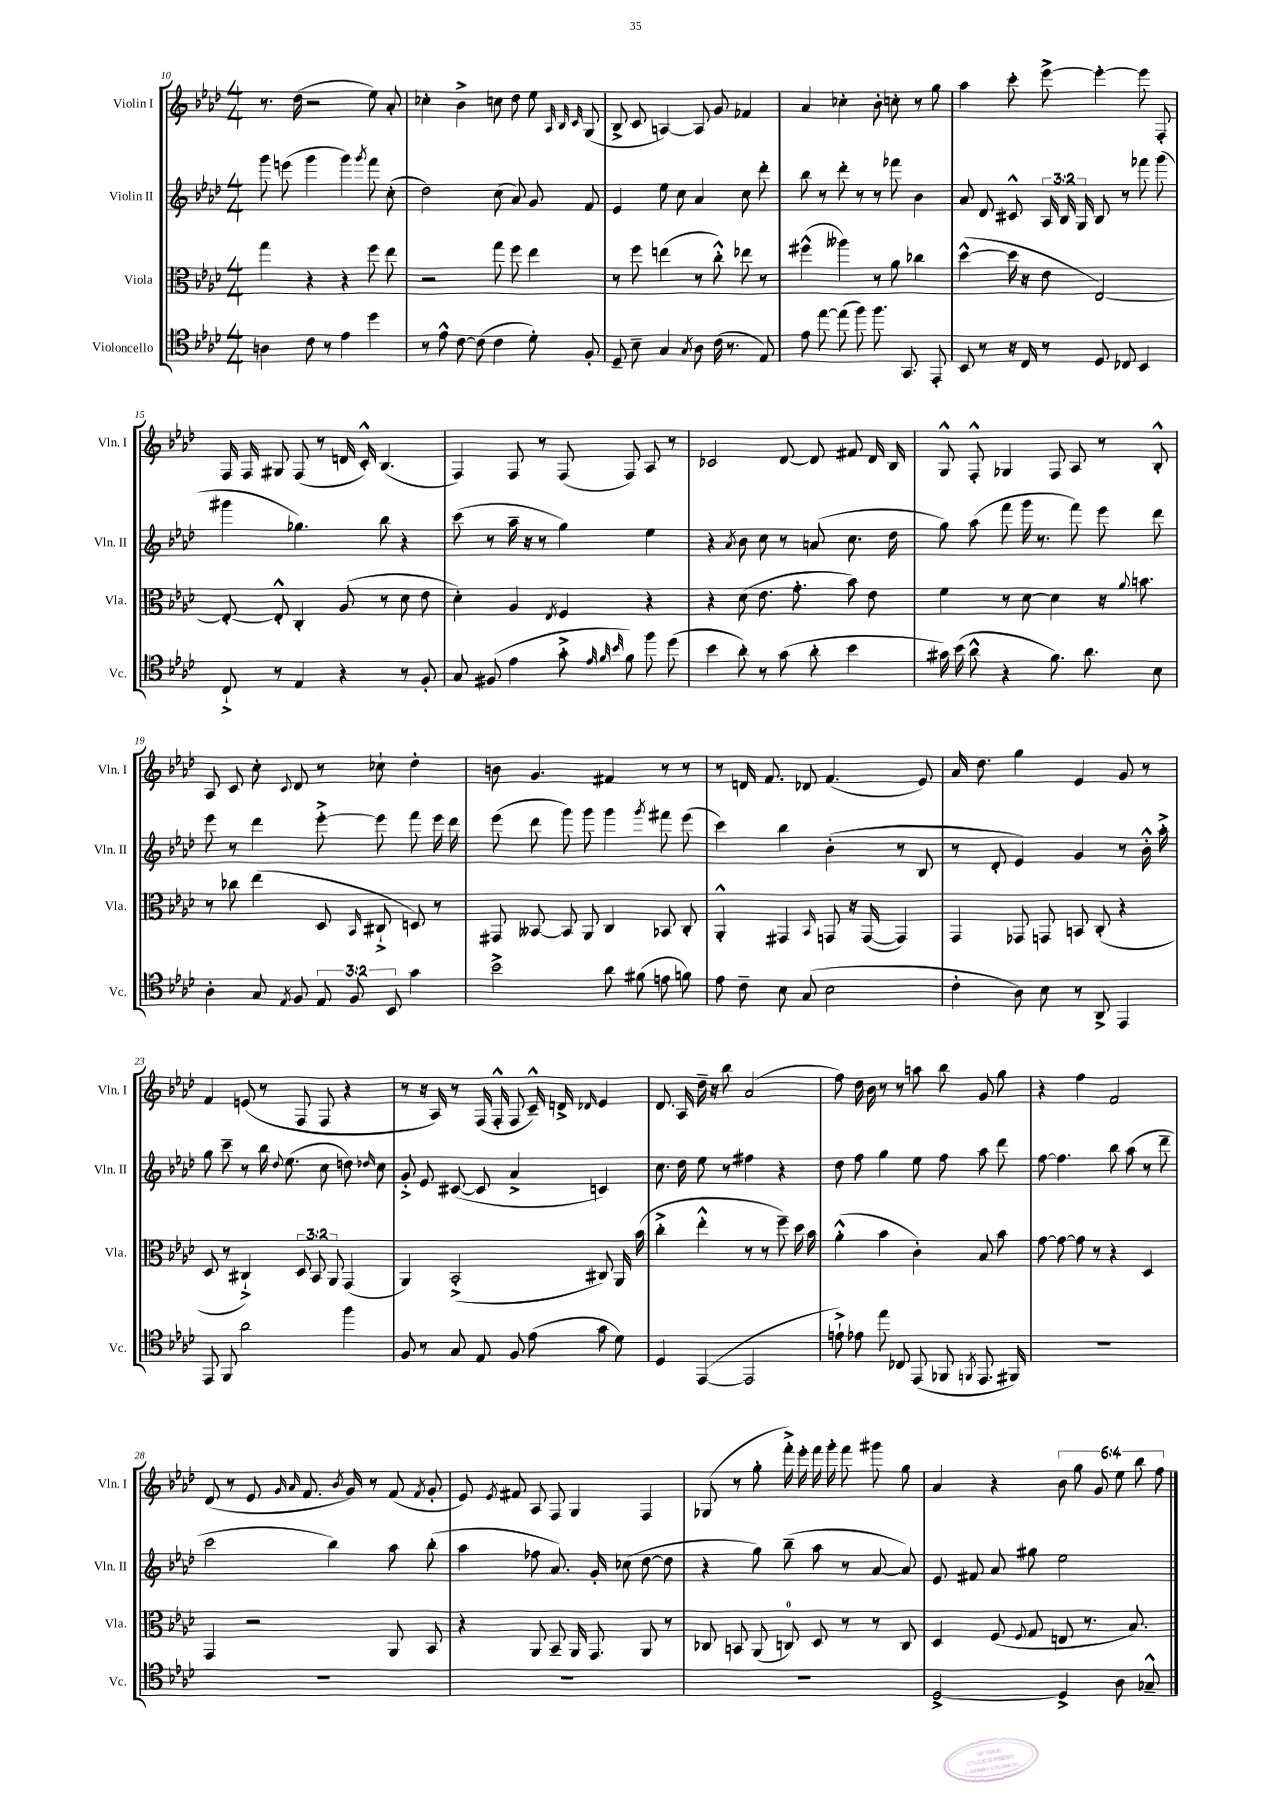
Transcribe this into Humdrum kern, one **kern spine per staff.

**kern	**kern	**kern	**kern
*staff4	*staff3	*staff2	*staff1
*clefC4	*clefC3	*clefG2	*clefG2
*k[b-e-a-d-]	*k[b-e-a-d-]	*k[b-e-a-d-]	*k[b-e-a-d-]
*M4/4	*M4/4	*M4/4	*M4/4
4A\	4gg\	8ggg\	8.r
.	.	(8eee\	.
.	.	.	(16dd-\
8c\	4r	4ggg\	2r
8r	.	.	.
4e-\	4r	4ggg\)	.
.	.	8qggg/	.
4dd-\	8ff\	8fff\	8ee-\)
.	8ee-\	(8cc'\	8a-'/
=	=	=	=
8r	2r	2dd-\)	4cc-'\
8e-^^\	.	.	.
[8c\	.	.	4b-^\
(8c\]	.	.	.
4c\	8gg\	(8cc\	8cc\
.	8ff\	8a-/)	8dd-\
8d-'\)	4ee-\	8g/	8ee-\
.	.	.	32qqA-/
.	.	.	32qqB-/
.	.	.	32qqc/
8F'/	.	8f/	(8G/
=	=	=	=
8D-~/	8r	4e-/	8B-^/
8B-~\	8ff\	.	8c/
4G/	(4ee\	8ee-\	[4A/)
.	.	8cc\	.
8qG/	.	.	.
8A-\	8r	4a-/	8A/]
(16c\	8cc'^^\)	.	8g/
8.r	.	.	.
.	8ee-\	8cc\	4f-/
8E-/)	8r	8ddd-'\	.
=	=	=	=
8e-\	(4ff#^^\	8bb-\	4a-/
[8ee-\	.	8r	.
(8ee-\]	4aa--\)	8ddd-'\	4cc-'\
8ff\)	.	8r	.
8.ff\	8r	8r	8b-'\
.	8a-\	8fff-\	8cc'\
8.GG/	.	.	.
.	4cc-\	4b-\	8r
8EE-'/	.	.	8gg\
=	=	=	=
8BB-/	([4dd-^^\	8a-/	4aa-\
8r	.	8d-/	.
16r	16dd-\]	8c#^^/	8ccc'\
16C/	16r	.	.
8r	8e-\	24A-/	[8eee-^\
.	.	24B-/	.
.	.	24G/	.
8D-/	[2E-/)	8B-/	4eee-'\_
8C-/	.	8r	.
4BB-/	.	8fff-\	8eee-\]
.	.	(8ggg\	8F'/
=	=	=	=
8C`^/	8E-'/_	4ggg#\	16F/
.	.	.	16F/
8r	8E-'^^/]	.	8G#/
4E-/	4C'/	4.gg-\)	(8F/
.	.	.	8r
4r	(8A-/	.	16d/
.	.	.	16c'^^/)
.	8r	8bb-\	(4.B-/
8r	8d-\	4r	.
8F'/	8e-\	.	.
=	=	=	=
8G/	4d-'\)	(8ccc\	4F/)
(8F#/	.	8r	.
4e-\	4A-/	16aa-~\	8F/
.	.	16r	.
.	.	8r	8r
.	8qE-/	.	.
8g'^\	4F/	4gg\)	(8F/
32qqe-/	.	.	.
32qqf/	.	.	.
32qqb-/	.	.	.
8f\)	.	.	8F/)
8ff\	4r	4ee-\	8A-/
(8dd-\	.	.	8r
=	=	=	=
4b-\	4r	4r	2c-/
.	.	8qa-/	.
8a-'\)	(8d-\	8b-\	.
8r	8.e-\	8cc\	.
(8g\	.	8r	[8d-/
.	8.g'\	.	.
8a-'\	.	(8a/	8d-/]
4b-\	8b-\)	8.cc\	8f#/
.	8e-\	.	16d-/
.	.	16dd-\	16B-/
=	=	=	=
16g#\)	4f\	8gg\)	8G^^/
(16b-\	.	.	.
8a-^^\	.	(8aa-\	8F'^^/
4r	8r	8fff\	4G-/
.	[8d-\	16ggg\	.
.	.	8.r	.
8.f\)	4d-\]	.	8F/
.	.	8fff\)	8A-/
8.a-\	.	.	.
.	16r	8eee-\	8r
.	8qqa-/	.	.
.	8.b\	.	.
8B-\	.	8ddd-\	8B-'^^/
=	=	=	=
4A-'\	8r	8eee-\	8A-/
.	8cc-\	8r	8c/
8G/	(4ee-\	4ddd-\	8cc'\
8qE-/	.	.	8qqc/
8F/	.	.	8d-/
12E-/	8D-/	[8eee-'^\	8r
12F/	.	.	.
.	16qqBB-/	.	.
.	8C#`^/	8eee-\]	8cc-`\
12BB-/	.	.	.
4g\	8D/)	8fff\	4dd-'\
.	8r	16eee-\	.
.	.	16ddd-\	.
=	=	=	=
2b-^\	8GG#/	(8eee-\	8b\
.	[8BB--/	8ddd-\	4.g/
.	8BB--/]	8ggg\)	.
.	8AA-/	8ggg\	.
8a-\	4C/	4ggg\	4f#/
(8f#\	.	.	.
.	.	8qggg/	.
8e\	8BB-/	8fff#\	8r
8f\)	8C'/	(8eee-\	8r
=	=	=	=
8e-\	4AA-'^^/	4ccc\)	8r
8c~\	.	.	16d/
.	.	.	8.f/
8B-\	4GG#/	4bb-\	.
(8G/	.	.	8d-/
.	16qqBB-/	.	.
2B-\	8GG/	(4b-'\	(4.f/
.	16r	.	.
.	([16GG/	.	.
.	4GG/])	8r	.
.	.	8B-/	8e-/)
=	=	=	=
4c'\	4GG/	8r	16a-/
.	.	.	8.dd-\
.	.	8d-'/	.
8A-\)	8GG-/	4e-/)	4gg\
8B-\	8GG/	.	.
8r	8BB/	4g/	4e-/
8AA-^/	(8C'/	.	.
4EE-/	4r	8r	8g/
.	.	16b-'^^\	8r
.	.	16aa-'^\	.
=	=	=	=
8EE-/	8D-/	8gg\	4f/
8FF/	8r	8ccc~\	.
2a-\	4C#`^/)	8r	(8e/
.	.	16bb-\	8r
.	.	8qqdd-/	.
.	.	(8.ee-\	.
.	12D-/	.	8F/
.	12BB-/	.	.
.	.	8cc\	8F/
.	12AA-/	.	.
4ff\	(4GG/	8dd\)	4r
.	.	16qqdd-/	.
.	.	8cc\	.
=	=	=	=
8F/	4AA-/)	8g'^/	8r
8r	.	8e-/	16r
.	.	.	16A-/)
8G/	(2BB-'^/	([8c#/	8r
8E-/	.	8c#/]	(16F/
.	.	.	16F'^^/
8F/	.	4a-^/	8F/
(8e-\	.	.	16c~^^/)
.	.	.	16d^/
.	.	.	16qqd-/
8g\	8C#/)	4c/)	4e-/
8d-\)	16AA-/	.	.
.	(16b-\	.	.
=	=	=	=
4D-/	4cc'^\	8.cc\	8.d-/
.	.	16dd-\	16A-/
([4EE-/	4ee-'^^\	8ee-\	16dd-~\
.	.	.	16r
.	.	8r	8bb-\
2EE-/]	8r	4ff#\	(2a-/
.	8r	.	.
.	8ff~\)	4r	.
.	16dd-\	.	.
.	16b-\	.	.
=	=	=	=
8e`^\)	(4a-'^^\	8dd-\	8ff\)
8e-\	.	8ff\	16dd-\
.	.	.	16b-\
8ee-\	4b-\	4gg\	8r
8C-/	.	.	8r
(8EE-/	4c'\)	8ee-\	8aa\
8FF-/	.	8ff\	8bb-\
8qFF/	.	.	.
8.EE-/	8B-/	8aa-\	8g/
.	8b-\	8ddd-\	8gg\
16FF#/)	.	.	.
=	=	=	=
1r	[8g\	[8ff\	4r
.	8g\_	4.ff\]	.
.	8g\]	.	4ff\
.	8r	.	.
.	4r	8bb-\	2f/
.	.	(8aa-\	.
.	4D-/	8r	.
.	.	8ddd-~\	.
=	=	=	=
1r	4GG/	2ccc\	(8d-/
.	.	.	8r
.	2r	.	8e-/
.	.	.	16qqg/
.	.	.	16qqa-/
.	.	.	8.f/
.	.	4bb-\)	.
.	.	.	8qb-/
.	.	.	16g/)
.	.	.	8r
.	8AA-/	8aa-\	(8f/
.	.	.	8qf/
.	8BB-/	(8bb-'\	8g'/
=	=	=	=
1r	4r	4aa-\	8e-/)
.	.	.	8qe-/
.	.	.	8f#/
.	8AA-/	8ff-\	8A-/
.	8BB-~/	8.a-/)	8F/
.	16AA-/	.	4G/
.	8.GG/	16g'/	.
.	.	(8cc-\	.
.	8AA-/	[8dd-\	4F/
.	8r	8dd-\]	.
=	=	=	=
1r	8C-/	4r	(8G-/
.	8BB/	.	8r
.	(8AA-/	8gg\)	8gg'\
.	8C/)	(8bb-~\	16fff'^\)
.	.	.	16eee-'\
.	8D-/	8aa-\	16fff\
.	.	.	16ggg'\
.	8r	8r	8fff\
.	8r	[8a-/	8ggg#\
.	8C/	8a-/])	8gg\
=	=	=	=
[2D-^/	4D-/	8e-/	4a-/
.	.	8f#/	.
.	(8F/	8a-/	4r
.	8qqF/	.	.
.	8G/	8gg#\	.
4D-^/]	8E/	2ee-\	12b-\
.	.	.	12gg\
.	8.r	.	.
.	.	.	12g/
8A-\	.	.	12ee-\
.	8.B-/)	.	.
.	.	.	12bb-\
8G-~^^/	.	.	.
.	.	.	12ff\
==	==	==	==
*-	*-	*-	*-
